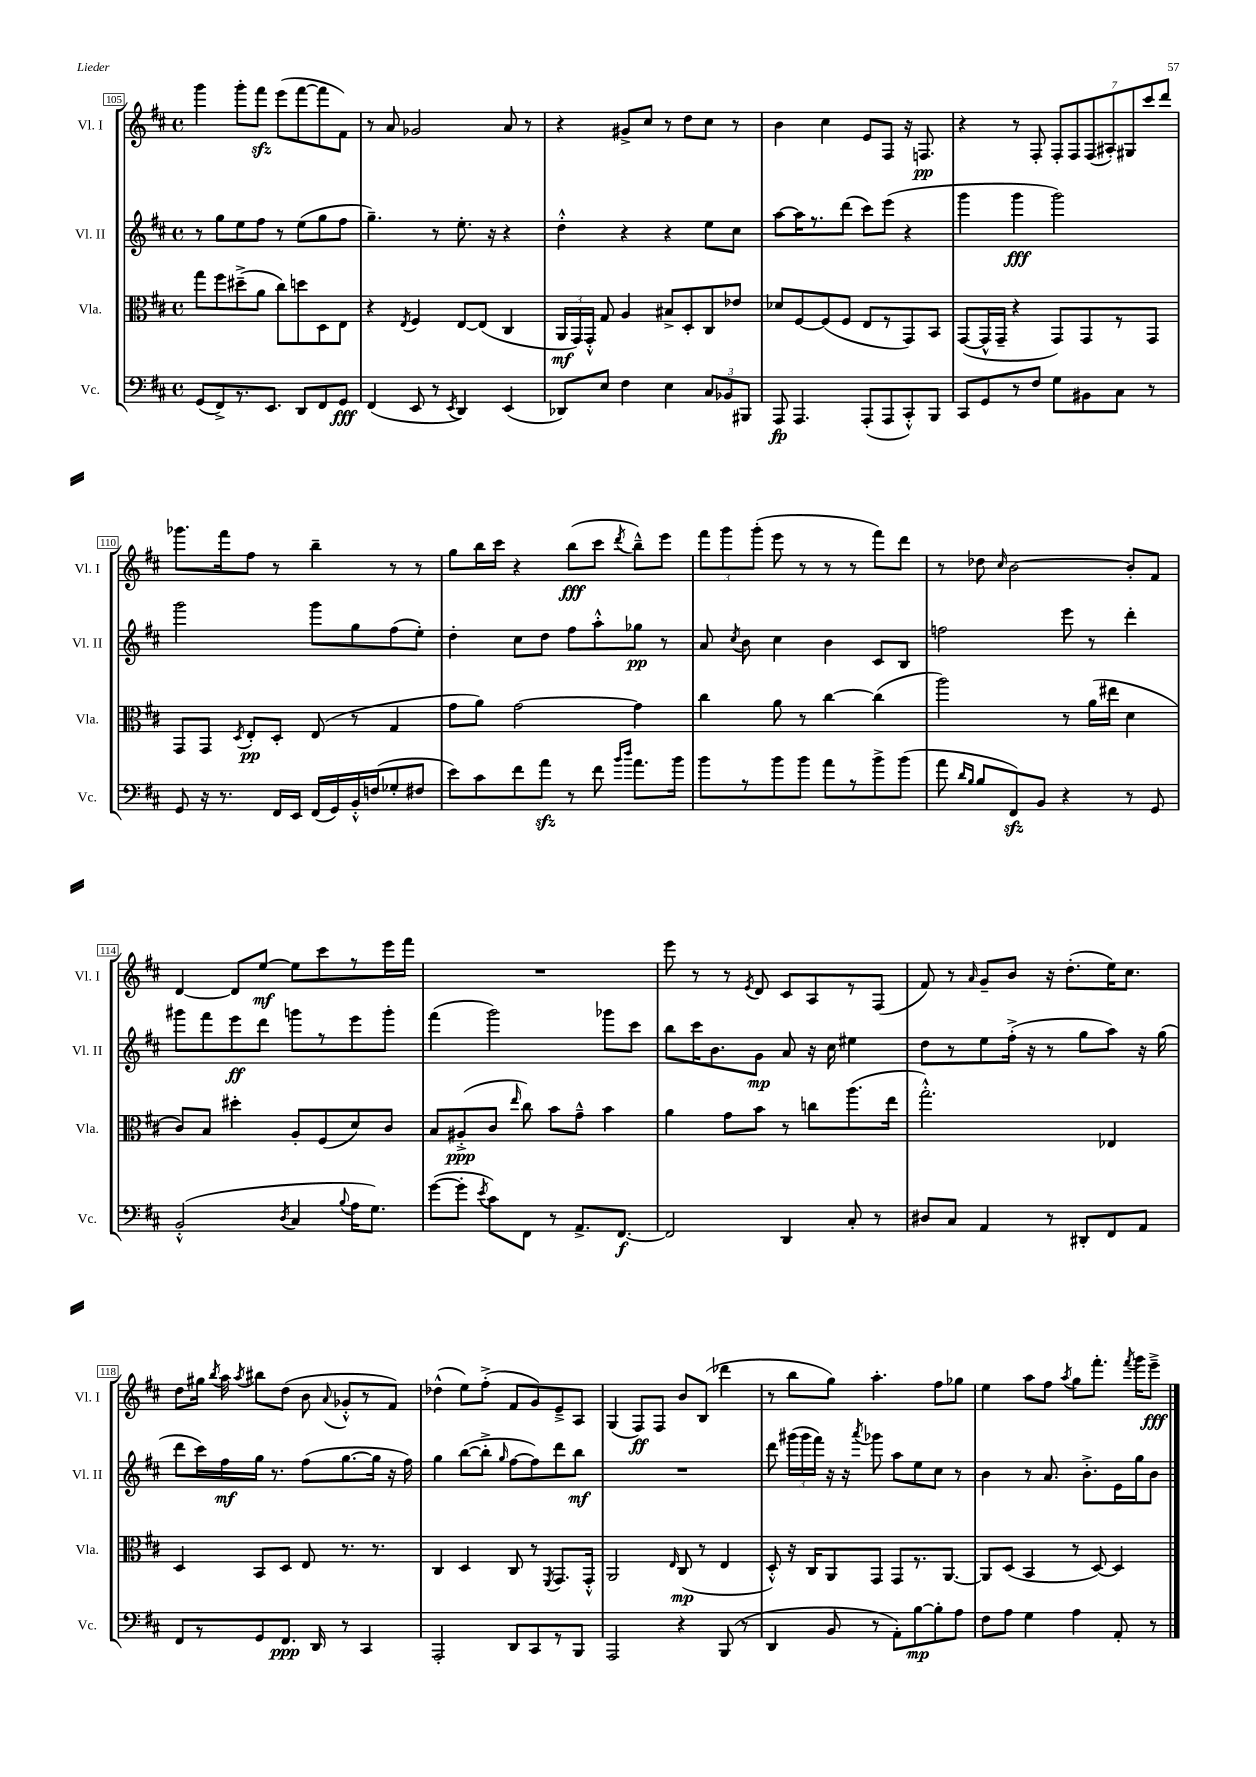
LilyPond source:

<<
\new StaffGroup <<
\new Staff = "s0" \with { instrumentName = "Vl. I" shortInstrumentName = "Vl. I" } {
    \clef treble \key d \major \defaultTimeSignature \time 4/4
    \autoBeamOff g'''4 g'''8[-. fis'''8]\sfz e'''8[( fis'''8~ fis'''8 fis'8]) |
    r8 a'8 ges'2 a'8 r8 |
    r4 gis'8[-> cis''8] r8 d''8[ cis''8] r8 |
    b'4 cis''4 e'8[ fis8] r16 f8.\pp |
    r4 r8 fis8-. \tuplet 7/4 { fis8[-. fis8 fis8( ais8-.) gis8 cis'''8 d'''8] } |
    ges'''8.[ fis'''16 fis''8] r8 b''4-- r8 r8 |
    g''8[ b''16 cis'''16] r4 b''8[\fff( cis'''8] \acciaccatura { d'''8 } b''8[---^) e'''8] |
    \tuplet 3/2 { fis'''8[ g'''8 g'''8]-.( } e'''8 r8 r8 r8 fis'''8[) d'''8] |
    r8 des''8 \grace { cis''16 } b'2~ b'8[-. fis'8] |
    d'4~ d'8[ e''8]~\mf e''8[ cis'''8 r8 e'''16 fis'''16] |
    R1 |
    e'''8 r8 r8 \acciaccatura { e'8 } d'8 cis'8[ a8 r8 fis8]( |
    fis'8) r8 \grace { a'16 } g'8[-- b'8] r16 d''8.[-.( e''16) cis''8.] |
    d''8[ gis''16] \acciaccatura { b''8 } a''16 \acciaccatura { a''8 } bis''8[ d''8]( b'8 \appoggiatura { a'8 } ges'8[-.-^ r8 fis'8]) |
    des''4-^( e''8[) fis''8]-.->( fis'8[ g'8) e'8---> a8] |
    g4( fis8[\ff) fis8] b'8[ b8]( des'''4 |
    r8 b''8[ g''8]) a''4.-. fis''8[ ges''8] |
    e''4 a''8[ fis''8] \acciaccatura { a''8 } g''8[ fis'''8.]-. \acciaccatura { fis'''8 } g'''16[ e'''8]--->\fff \bar "|." |
}
\new Staff = "s1" \with { instrumentName = "Vl. II" shortInstrumentName = "Vl. II" } {
    \clef treble \key d \major \defaultTimeSignature \time 4/4
    \autoBeamOff r8 g''8[ e''8 fis''8] r8 e''8[( g''8 fis''8] |
    g''4.--) r8 e''8.-. r16 r4 |
    d''4-.-^ r4 r4 e''8[ cis''8] |
    a''8[~ a''16 r8. d'''8]( cis'''8[) e'''8]( r4 |
    g'''4 g'''4\fff g'''2) |
    g'''2 g'''8[ g''8 fis''8( e''8]-.) |
    d''4-. cis''8[ d''8] fis''8[ a''8-.-^ ges''8]\pp r8 |
    a'8 \acciaccatura { cis''8 } b'8 cis''4 b'4 cis'8[ b8] |
    f''2 e'''8 r8 d'''4-. |
    gis'''8[ fis'''8 e'''8\ff d'''8] g'''8[ r8 e'''8 g'''8]-. |
    fis'''4( g'''2) ges'''8[ cis'''8] |
    b''8[ cis'''16 b'8. g'8]\mp a'8 r16 cis''16 eis''4 |
    d''8[ r8 e''8 fis''16]-.->( r16 r8 g''8[ a''8]) r16 g''16( |
    d'''8[ cis'''16) fis''16\mf g''16] r8. fis''8[( g''8.~ g''16] r16 fis''16) |
    g''4 b''8[~( b''8]-.-> \grace { g''16 } fis''8[~ fis''8) d'''8 b''8]\mf |
    R1 |
    d'''8 \tuplet 3/2 { gis'''16[( gis'''16 fis'''16]) } r16 r16 \acciaccatura { a'''8 } ges'''8 a''8[ e''8 cis''8] r8 |
    b'4 r8 a'8. b'8.[-.-> e'16 g''16 b'8] \bar "|." |
}
\new Staff = "s2" \with { instrumentName = "Vla." shortInstrumentName = "Vla." } {
    \clef alto \key d \major \defaultTimeSignature \time 4/4
    \autoBeamOff g''8[ fis''8 dis''8--->( a'8] cis''8[) d''8 d8 e8] |
    r4 \acciaccatura { e8 } fis4 e8[~ e8]( cis4 |
    \tuplet 3/2 { a,16[\mf g,16) g,16]-.-^ } g8 a4 bis8[-> d8-. cis8 ees'8] |
    des'8[ fis8~ fis8( fis8] e8[ r8 g,8) b,8] |
    g,8[~( g,16-^ g,16]-- r4 g,8[) g,8 r8 g,8] |
    g,8[ g,8] \acciaccatura { d8 } e8[-.\pp d8]-. e8( r8 g4 |
    g'8[ a'8]) g'2~ g'4 |
    cis''4 a'8 r8 cis''4~ cis''4( |
    a''2) r8 a'16[( eis''16] d'4 |
    cis'8[) b8] dis''4-. a8[-. fis8( d'8) cis'8] |
    b8[ ais8-.->\ppp( cis'8] \grace { e''16 } cis''8) b'8[ g'8]---^ b'4 |
    a'4 g'8[ b'8] r8 c''8[ a''8.( e''16] |
    g''2.-.-^) ees4 |
    d4 b,8[ d8] e8 r8. r8. |
    cis4 d4 cis8 r8 \acciaccatura { fis,8 } g,8.[ g,16]-.-^ |
    a,2 \grace { e16 } cis8\mp( r8 e4 |
    d8-.-^) r16 cis16[ a,8 g,8] g,8[ r8. a,8.]~ |
    a,8[ d8]( b,4 r8 d8~) d4 \bar "|." |
}
\new Staff = "s3" \with { instrumentName = "Vc." shortInstrumentName = "Vc." } {
    \clef bass \key d \major \defaultTimeSignature \time 4/4
    \autoBeamOff g,8[( fis,8->) r8. e,8.] d,8[ fis,8 g,8]\fff |
    fis,4( e,8 r8 \acciaccatura { e,8 } d,4) e,4( |
    des,8[) e8] fis4 e4 \tuplet 3/2 { cis8[ bes,8 bis,,8] } |
    a,,8\fp a,,4. a,,8[-.( a,,8 cis,8-.-^) b,,8] |
    cis,8[ g,8 r8 fis8] g8[ bis,8 cis8] r8 |
    g,8 r16 r8. fis,16[ e,16] fis,16[( g,16) b,16-.-^ f16( ges8-. fis8] |
    e'8[) cis'8 fis'8 a'8]\sfz r8 fis'8 \grace { b'16[ d''16] } a'8.[ b'16] |
    b'8[ r8 b'8 b'8] a'8[ r8 b'8-> b'8]( |
    a'8 \grace { d'16[ b16] } b8[ fis,8\sfz) b,8] r4 r8 g,8 |
    b,2-.-^( \acciaccatura { d8 } cis4 \appoggiatura { b8 } a16[ g8.]) |
    g'8[~( g'8]-. \acciaccatura { e'8 } cis'8[) fis,8] r8 a,8.[-> fis,8.]~\f |
    fis,2 d,4 cis8-. r8 |
    dis8[ cis8] a,4 r8 dis,8[-. fis,8 a,8] |
    fis,8[ r8 g,8 fis,8.]\ppp d,16 r8 cis,4 |
    a,,2-. d,8[ cis,8 r8 b,,8] |
    a,,2 r4 b,,8( r8 |
    d,4 b,8 r8 a,8[-.) b8~\mp b8-. a8] |
    fis8[ a8] g4 a4 a,8-. r8 \bar "|." |
}
>>
>>
\layout { \context { \Score currentBarNumber = #105 \override BarNumber.stencil = #(make-stencil-boxer 0.1 0.3 ly:text-interface::print) } }
